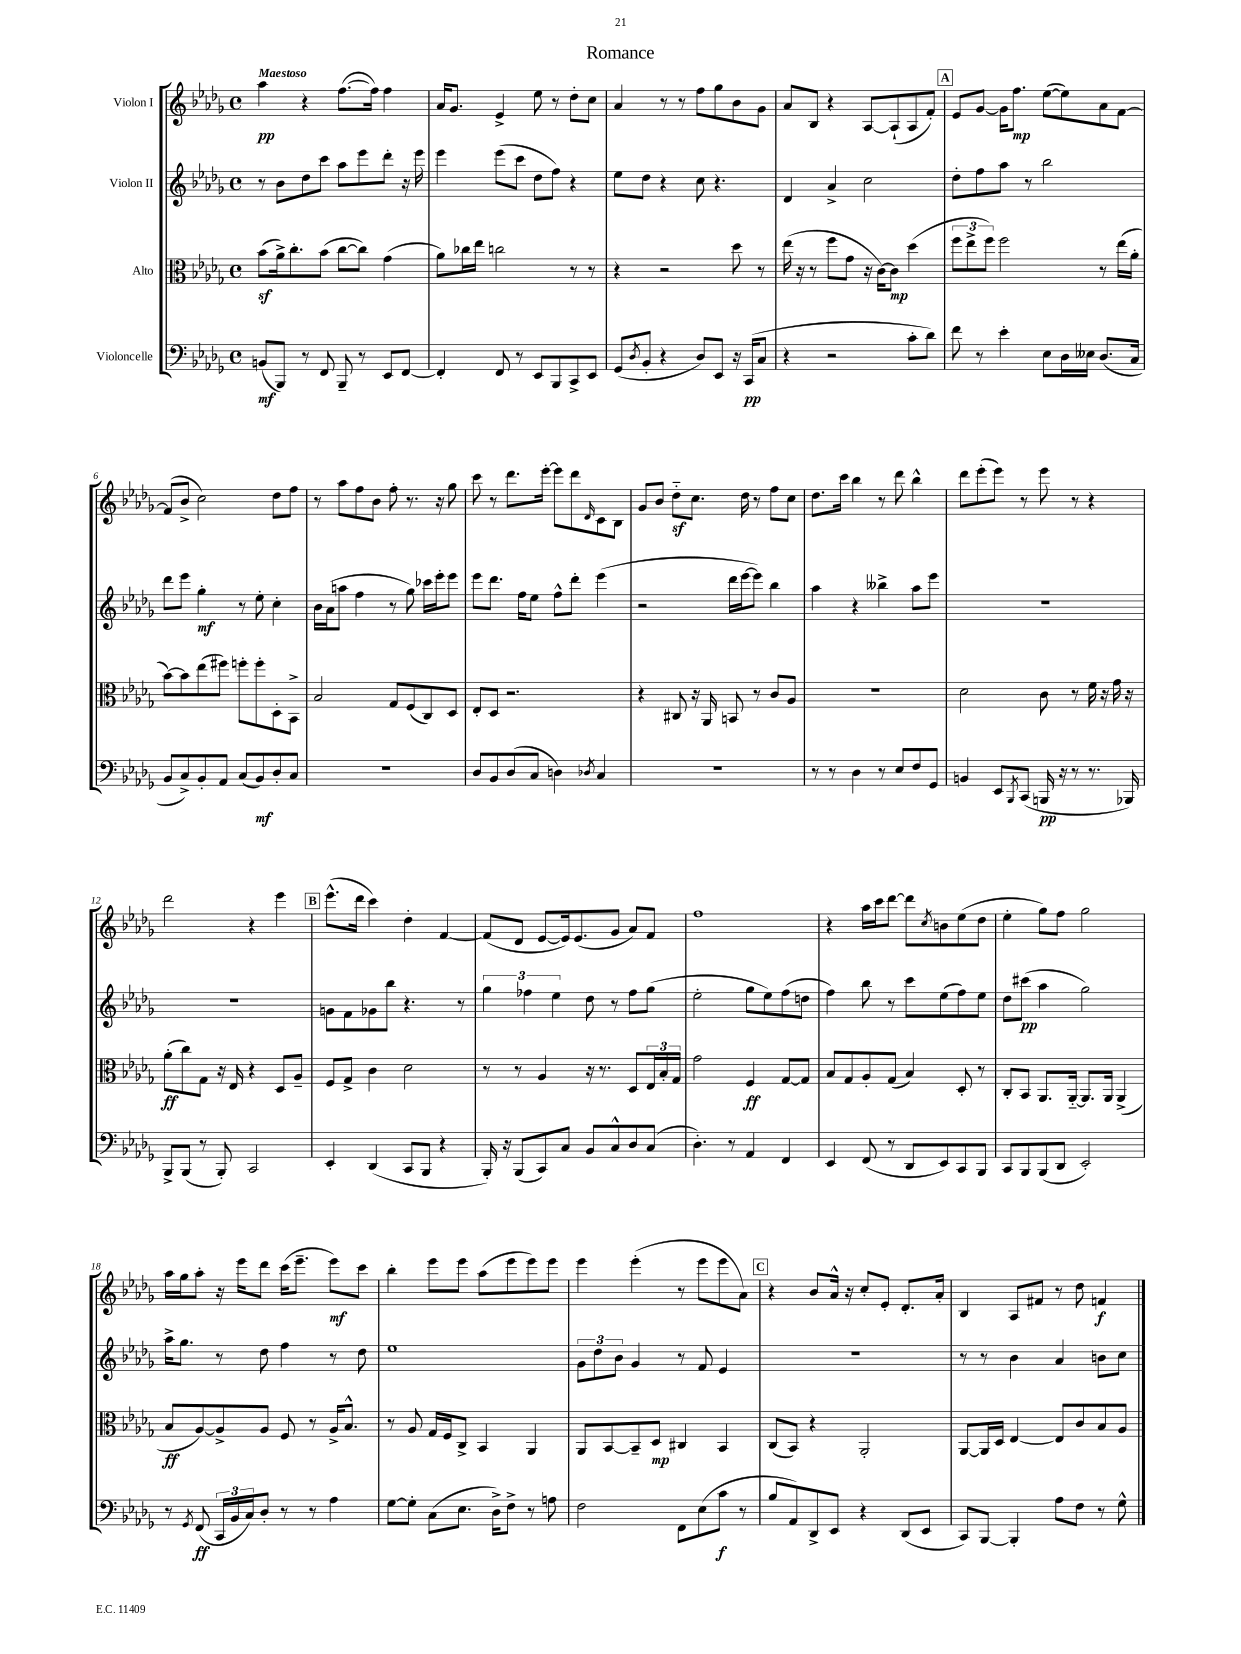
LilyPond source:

\header { title = "Romance" }
<<
\new StaffGroup <<
\new Staff = "s0" \with { instrumentName = "Violon I" } {
    \clef treble \key des \major \defaultTimeSignature \time 4/4 \tempo "Maestoso"
    aes''4\pp r4 f''8.~( f''16) f''4 |
    aes'16 ges'8. ees'4-> ees''8 r8 des''8-. c''8 |
    aes'4 r8 r8 f''8 ges''8 bes'8 ges'8 |
    aes'8 bes8 r4 aes8~ aes8-!( aes8 f'8-.) |
    \mark \markup { \box "A" } ees'8 ges'8~ ges'16 f''8.\mp ees''8~( ees''8) aes'8 f'8~ |
    f'8( bes'8-> c''2) des''8 f''8 |
    r8 aes''8 f''8 bes'8 f''8-. r8. r16 ges''8 |
    c'''8 r8 des'''8. ees'''16~-. ees'''8 des'''8 \grace { des'16 } c'8 bes8 |
    ges'8 bes'8 des''8-_\sf c''8. des''16 r8 f''8 c''8 |
    des''8. c'''16 bes''4 r8 des'''8 bes''4-^ |
    des'''8 ees'''8-.( ees'''8) r8 ees'''8 r8 r4 |
    des'''2 r4 ees'''4 |
    \mark \markup { \box "B" } ees'''8.-^( des'''16 c'''4) des''4-. f'4~ |
    f'8( des'8 ees'8~ ees'16) ees'8.( ges'8 aes'8) f'8 |
    f''1 |
    r4 aes''16 c'''16 des'''8~ des'''8 \acciaccatura { c''8 } b'8 ees''8( des''8 |
    ees''4-. ges''8) f''8 ges''2 |
    aes''16 ges''16 aes''8-. r16 ees'''16 des'''8 c'''16( ees'''8.-- ees'''8\mf) c'''8 |
    bes''4-. ees'''8 ees'''8 aes''8( ees'''8 ees'''8) ees'''8 |
    ees'''4 ees'''4-.( r8 ees'''8 ees'''8 aes'8) |
    \mark \markup { \box "C" } r4 bes'8 aes'16-^ r16 c''8-. ees'8-. des'8.-. aes'16-. |
    bes4 aes8 fis'8 r8 des''8 f'4\f \bar "|." |
}
\new Staff = "s1" \with { instrumentName = "Violon II" } {
    \clef treble \key des \major \defaultTimeSignature \time 4/4
    r8 bes'8 des''8 c'''8 aes''8 ees'''8 des'''8-. r16 ees'''16 |
    ees'''4 ees'''8( c'''8 des''8 f''8) r4 |
    ees''8 des''8 r4 c''8 r4. |
    des'4 aes'4-> c''2 |
    \mark \markup { \box "A" } des''8-. f''8 aes''8 r8 bes''2 |
    des'''8 ees'''8 ges''4-.\mf r8 ees''8-. c''4-. |
    bes'16 aes'16( a''8 f''4 r8 ges''8) ces'''16 ees'''16-. ees'''8 |
    ees'''8 des'''8. f''16 ees''8 f''8-^ des'''8-. ees'''4( |
    r2 des'''16 ees'''16~ ees'''8) bes''4 |
    aes''4 r4 beses''4-> aes''8 ees'''8 |
    R1 |
    R1 |
    \mark \markup { \box "B" } g'8 f'8 ges'8 bes''8 r4. r8 |
    \tuplet 3/2 { ges''4 fes''4 ees''4 } des''8 r8 fes''8 ges''8( |
    ees''2-. ges''8 ees''8) f''8( d''8 |
    f''4) bes''8 r8 c'''8 ees''8( f''8) ees''8 |
    des''8 cis'''8\pp( aes''4 ges''2) |
    aes''16-> ges''8. r8 des''8 f''4 r8 des''8 |
    ees''1 |
    \tuplet 3/2 { ges'8 des''8 bes'8 } ges'4 r8 f'8 ees'4 |
    \mark \markup { \box "C" } R1 |
    r8 r8 bes'4 aes'4 b'8 c''8 \bar "|." |
}
\new Staff = "s2" \with { instrumentName = "Alto" } {
    \clef alto \key des \major \defaultTimeSignature \time 4/4
    bes'8\sf( aes'16->) c''8.-. bes'8( c''8~ c''8) ges'4( |
    aes'8) ces''16 ees''16 c''2 r8 r8 |
    r4 r2 des''8 r8 |
    ees''16( r16 r8 f''8 ges'8 r16 c'16~) c'8\mp des''4( |
    \mark \markup { \box "A" } \tuplet 3/2 { f''8 ees''8-> f''8) } f''2 r8 ees''16( aes'16-. |
    bes'8~) bes'8 ees''8( fis''8) f''8-. f''8-. des8-. bes,8-> |
    bes2 ges8 f8( c8) des8 |
    ees8-. des8 r2. |
    r4 cis8 r16 aes,16 b,8 r8 c'8 aes8 |
    R1 |
    des'2 c'8 r8 f'16 r16 ges'16 r16 |
    aes'8-.\ff( c''8) ges8 r16 ees16 r4 des8 aes8-- |
    \mark \markup { \box "B" } f8 ges8-> c'4 des'2 |
    r8 r8 aes4 r16 r8. des8 \tuplet 3/2 { ees16 bes16-. ges16 } |
    ges'2 f4\ff ges8~ ges8 |
    bes8 ges8 aes8-. ges8( bes4) des8-. r8 |
    c8-. bes,8 aes,8. aes,16~-_ aes,8. aes,16 aes,4->( |
    bes8\ff aes8~) aes8-> aes8 f8 r8 aes16-> bes8.-^ |
    r8 aes8 ges16 f16 c8-> bes,4 aes,4 |
    aes,8 bes,8~ bes,8-- des8\mp cis4 bes,4 |
    \mark \markup { \box "C" } c8( bes,8) r4 aes,2-. |
    aes,8~ aes,16 des16 ees4~ ees8 c'8 bes8 aes8 \bar "|." |
}
\new Staff = "s3" \with { instrumentName = "Violoncelle" } {
    \clef bass \key des \major \defaultTimeSignature \time 4/4
    b,8\mf( bes,,8) r8 f,8 bes,,8-- r8 ees,8 f,8~ |
    f,4-. f,8 r8 ees,8 bes,,8 c,8-> ees,8 |
    ges,8( \acciaccatura { des8 } bes,8-. r4 des8) ees,8 r16 c,16\pp( c8 |
    r4 r2 c'8-. des'8) |
    \mark \markup { \box "A" } f'8 r8 ees'4-. ees8 des16 eeses16 des8.( c16 |
    bes,8 c8->) bes,8-. aes,8 c8( bes,8\mf) des8-. c8 |
    R1 |
    des8 bes,8 des8( c8 d4) \acciaccatura { des8 } c4 |
    R1 |
    r8 r8 des4 r8 ees8 f8 ges,8 |
    b,4 ees,8 \acciaccatura { bes,,8 } c,8( b,,16\pp r16 r8 r8. bes,,16) |
    bes,,8-> bes,,8( r8 bes,,8-.) c,2 |
    \mark \markup { \box "B" } ees,4-. des,4( c,8 bes,,8 r4 |
    bes,,16-.) r16 bes,,8( c,8) c8 bes,8 c8-^ des8 c8( |
    des4.-.) r8 aes,4 f,4 |
    ees,4 f,8( r8 des,8 ees,8) c,8 bes,,8 |
    c,8 bes,,8 bes,,8( des,8 ees,2-.) |
    r8 \acciaccatura { ges,8 } f,8\ff( \tuplet 3/2 { c,16 bes,16 c16) } des8-. r8 r8 aes4 |
    ges8~ ges8-. c8( ees8. des16->) f8-> r8 a8 |
    f2 f,8 ees8( c'8\f r8 |
    \mark \markup { \box "C" } bes8 aes,8) des,8-> ees,8 r4 des,8( ees,8 |
    c,8) bes,,8~ bes,,4-. aes8 f8 r8 ges8-^ \bar "|." |
}
>>
>>
